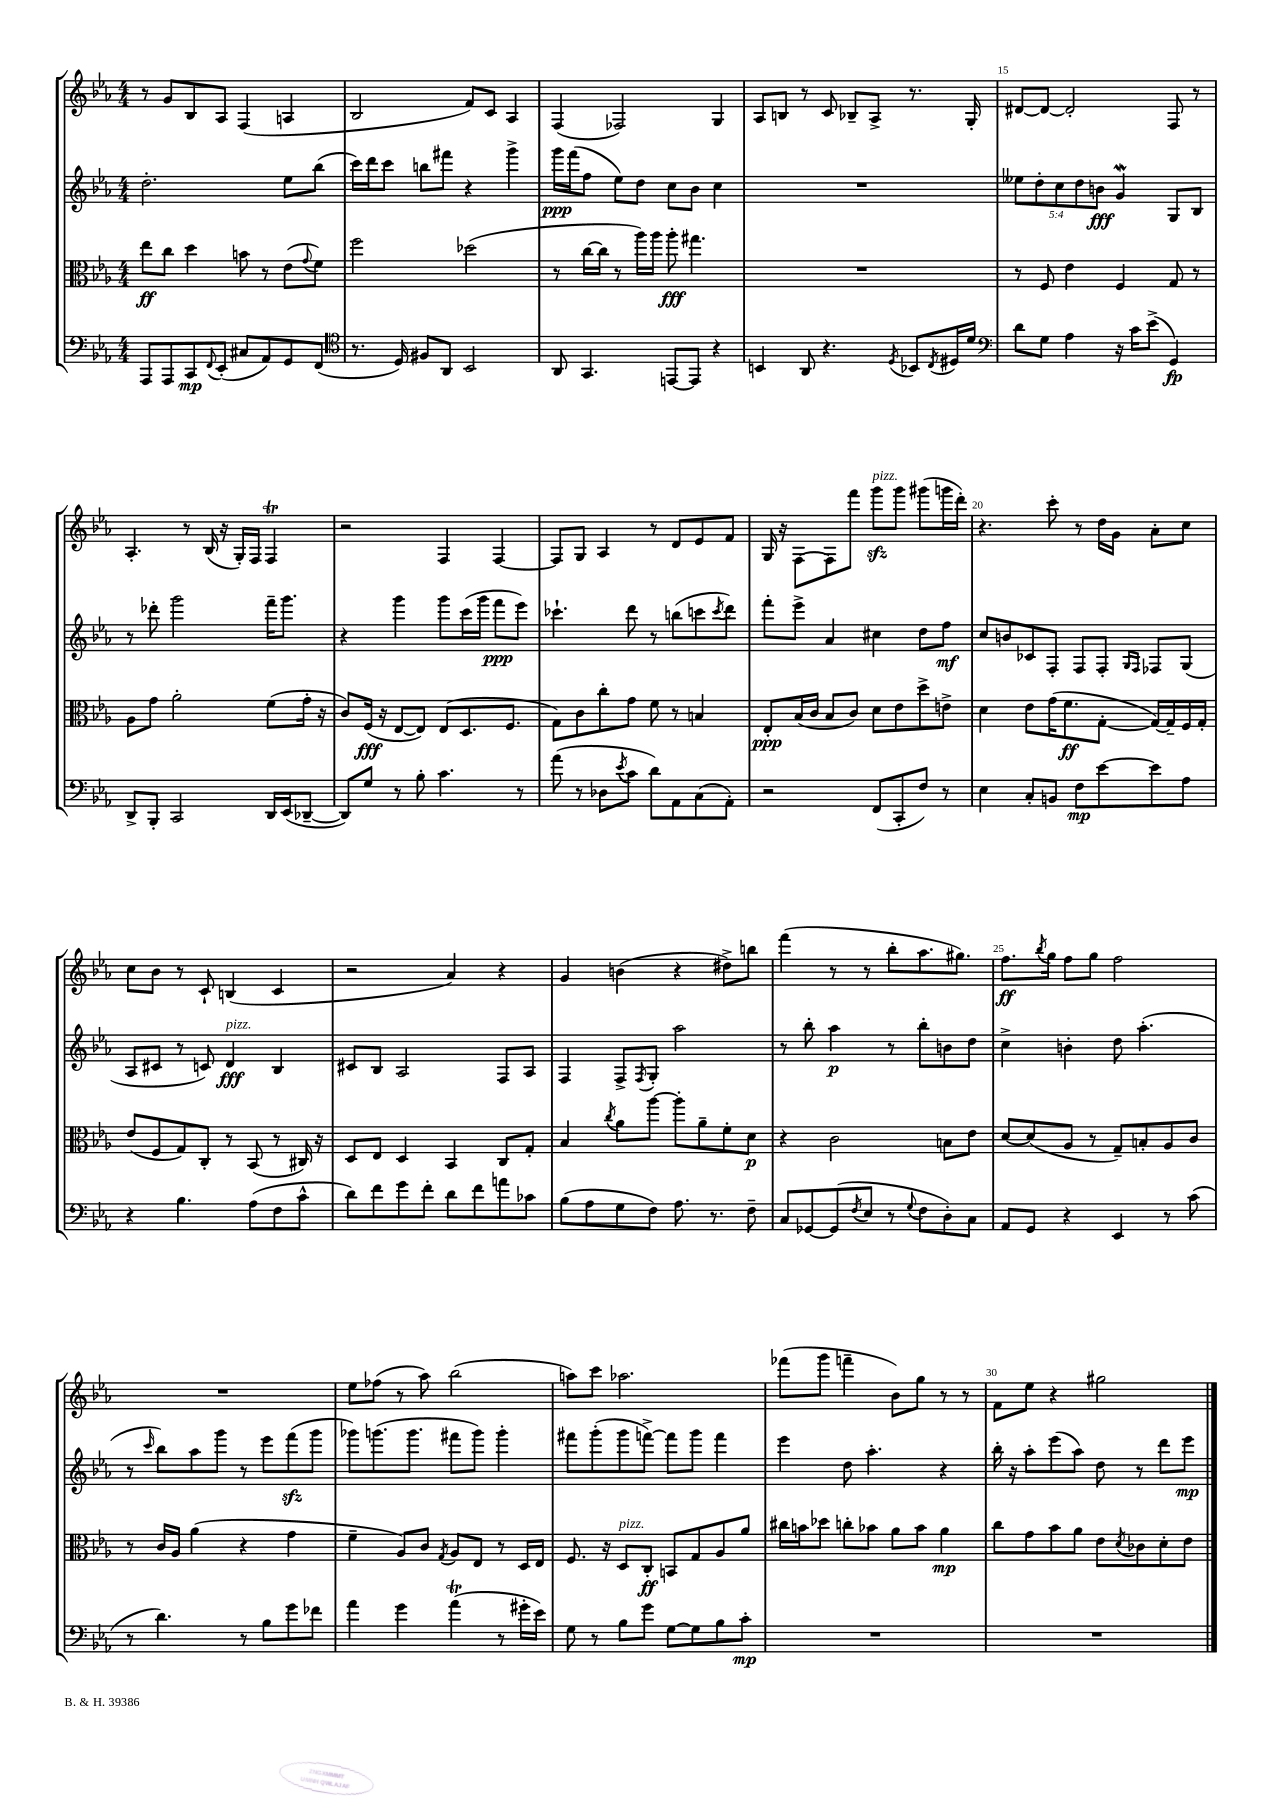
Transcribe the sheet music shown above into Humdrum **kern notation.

**kern	**kern	**kern	**kern
*staff4	*staff3	*staff2	*staff1
*clefF4	*clefC3	*clefG2	*clefG2
*k[b-e-a-]	*k[b-e-a-]	*k[b-e-a-]	*k[b-e-a-]
*M4/4	*M4/4	*M4/4	*M4/4
8AAA-/L	8ee-\L	2.dd'\	8r
8AAA-/	8cc\J	.	8g/L
8CC/	4dd\	.	8B-/
8qqFF/	.	.	.
(8EE-'/J	.	.	8A-/J
8C#/L	8b\	.	(4F/
8AA-/)	8r	.	.
8GG/	(8e-\L	8ee-\L	4A/
.	8qqg/	.	.
(8FF/J	8f\J)	(8bb-\J	.
=	=	=	=
*clefC4	*	*	*
8.r	2ff\	16ccc\LL)	2B-/
.	.	16ddd\J	.
.	.	8ccc\J	.
16D/)	.	.	.
8F#/L	.	8bb\L	.
8AA-/J	.	8fff#\J	.
2BB-/	(2dd-\	4r	8f/L)
.	.	.	8c/J
.	.	4ggg^\	4A-/
=	=	=	=
8AA-/	8r	16ggg\LL	(4F/
.	.	(16fff\J	.
4.GG/	[16cc\LL	8ff\J	.
.	16cc\]JJ	.	.
.	8r	8ee-\L)	2F-/)
.	16aa-\LL)	8dd\J	.
.	16aa-\JJ	.	.
[8EE/L	8aa-'\	8cc\L	.
8EE/]J	4.gg#\	8b-\J	.
4r	.	4cc\	4G/
=	=	=	=
4BB/	1r	1r	8A-/L
.	.	.	8B/J
8AA-/	.	.	8r
4.r	.	.	8c/
.	.	.	8B-~/L
.	.	.	8A-^/J
8qD/	.	.	.
8BB-/L	.	.	8.r
8qC/	.	.	.
16D#/L	.	.	.
16d/JJ	.	.	16G'/
=	=	=	=
*clefF4	*	*	*
8d\L	8r	10ee--\L	[8d#/L
.	.	10dd'\	.
8G\J	8F/	.	8d#/_J
.	.	10cc\	.
4A-\	4e-\	.	2d#'/]
.	.	10dd\	.
.	.	10b\J	.
16r	4F/	4g/	.
16c\LK	.	.	.
(8e-^\J	.	.	.
4GG/)	8G/	8G/L	8F/
.	8r	8B-/J	8r
=	=	=	=
8DD^/L	8A-\L	8r	4.A-'/
8BBB-'/J	8g\J	8ddd-'\	.
2CC/	2a-'\	2ggg\	.
.	.	.	8r
.	.	.	(16B-/
.	.	.	16r
.	.	.	16G'/LL)
.	.	.	16F/JJ
16DD/LL	(8f\L	16fff~\LK	4F/
(16EE-/J	.	8.ggg\J	.
[8DD-~/J	16g'\Jk	.	.
.	16r	.	.
=	=	=	=
8DD-/]L)	8c/L)	4r	2r
8G/J	(16F/Jk	.	.
.	16r	.	.
8r	[8E-/L	4ggg\	.
8B-'\	8E-/]J)	.	.
4.c\	(8E-/L	8ggg\L	4F/
.	8.D/	(16ccc\L	.
.	.	16ggg\JJ	.
.	.	8fff\L	[4F/
.	8.F/J	.	.
8r	.	8eee-\J)	.
=	=	=	=
(8a-\	8G\L)	4.ccc-`\	8F/]L
8r	8c\	.	8G/J
8D-\L	8cc'\	.	4A-/
8qe-/	.	.	.
8c\J	8g\J	8ddd\	.
8d\L)	8f\	8r	8r
8AA-\	8r	(8bb\L	8d/L
(8C\	4B/	8ccc\	8e-/
.	.	8qccc/	.
8AA-'\J)	.	8ddd\J)	8f/J
=	=	=	=
2r	8E-'/L	8fff'\L	16G/
.	.	.	16r
.	(16B-/L	8eee-^\J	[8F\L
.	16c/JJ	.	.
.	8B-/L	4a-/	8F\]
.	8c/J)	.	8fff\J
(8FF/L	8d\L	4cc#\	8ggg\L
8CC'/	8e-\	.	8ggg\J
8F/J)	8dd^\	8dd\L	(8ggg#\L
8r	8e^\J	8ff\J	16ggg\L
.	.	.	16ddd'\JJ)
=	=	=	=
4E-\	4d\	8cc/L	4.r
.	.	8b/	.
8C'/L	8e-\L	8c-/	.
8BB/J	(16g\K	8F'/J	8ccc'\
.	8.f\	.	.
8F\L	.	8F/L	8r
[8e-\	[8G'\J	8F'/J	16dd\LL
.	.	.	16g\JJ
.	.	16qqG/LL	.
.	.	16qqF/JJ	.
8e-\]	16G/_LL)	8F-/L	8a-'\L
.	16G~/]	.	.
8A-\J	16F/	(8G/J	8cc\J
.	16G'/JJ	.	.
=	=	=	=
4r	(8e-/L	8A-/L	8cc\L
.	8F/	8c#/J	8b-\J
4.B-\	8G/)	8r	8r
.	8C'/J	8c/)	8c`/
.	8r	4d/	(4B/
(8A-\L	(8BB-/	.	.
8F\	8r	4B-/	4c/
8c^^\J	16C#/)	.	.
.	16r	.	.
=	=	=	=
8d\L)	8D/L	8c#/L	2r
8f\	8E-/J	8B-/J	.
8g\	4D/	2A-/	.
8f'\J	.	.	.
8d\L	4BB-/	.	4a-/)
8f\	.	.	.
8a\	8C/L	8F/L	4r
8c-\J	8G'/J	8A-/J	.
=	=	=	=
(8B-\L	4B-/	4F/	4g/
8A-\	.	.	.
.	8qcc/	.	.
8G\	8a-\L	8F^/L	(4b\
.	.	8qF/	.
8F\J)	[8aa-\J	8G'/J	.
8.A-\	8aa-'\]L	2aa-\	4r
.	8a-~\	.	.
8.r	.	.	.
.	8f'\	.	8dd#^\L)
8F~\	8d\J	.	8bb\J
=	=	=	=
8C/L	4r	8r	(4fff\
[8GG-/	.	8bb-'\	.
(8GG-/]	2c\	4aa-\	8r
8qF/	.	.	.
8E-/J	.	.	8r
8r	.	8r	8bb-'\L
8qqG/	.	.	.
8F\L	.	8bb-'\L	8.aa-\
8D'\)	8B\L	8b\	.
.	.	.	8.gg#\J)
8C\J	8e-\J	8dd\J	.
=	=	=	=
8AA-/L	[8d/L	4cc^\	8.ff\L
8GG/J	(8d/]	.	.
.	.	.	8qbb-/
.	.	.	16gg\Jk
4r	8A-/J	4b'\	8ff\L
.	8r	.	8gg\J
4EE-/	8G~/L)	8dd\	2ff\
.	8B'/	(4.aa-'\	.
8r	8A-/	.	.
(8c\	8c/J	.	.
=	=	=	=
8r	8r	8r	1r
.	.	16qqccc/	.
4.d\)	16c/LL	8bb-\L)	.
.	16A-/JJ	.	.
.	(4a-\	8aa-\	.
.	.	8ggg\J	.
8r	4r	8r	.
8B-\L	.	8eee-\L	.
8g\	4g\	(8fff\	.
8f-\J	.	8ggg\J	.
=	=	=	=
4a-\	4f~\	8ggg-\L)	8ee-\L
.	.	(8.ggg\	(8ff-\J
4g\	8A-/L)	.	8r
.	.	8.ggg\J	.
.	8c/J	.	8aa-\)
.	8qG/	.	.
(4a-\	8A-/L	8fff#\L	(2bb-\
.	8E-/J	8ggg\J)	.
8r	8r	4ggg'\	.
16g#'\LL	16D/LL	.	.
16e-\JJ)	16E-/JJ	.	.
=	=	=	=
8G\	8.F/	8fff#\L	8aa\L)
8r	.	(8ggg'\	8ccc\J
.	16r	.	.
8B-\L	8D/L	8ggg\	2.aa-\
8g\J	8C'/J	[8fff^\J)	.
[8G\L	8BB/L	8fff\]L	.
8G\]	8G/	8ggg\J	.
8B-\	8A-/	4fff\	.
8c'\J	8a-/J	.	.
=	=	=	=
1r	16cc#\LL	4eee-\	(8fff-\L
.	16b\J	.	.
.	8dd-\J	.	8ggg\J
.	8cc'\L	8dd\	4fff~\
.	8b-\J	4.aa-'\	.
.	8a-\L	.	8b-\L)
.	8b-\J	.	8gg\J
.	4a-\	4r	8r
.	.	.	8r
=	=	=	=
1r	8cc\L	16bb-'\	8f\L
.	.	16r	.
.	8g\	8aa-'\L	8ee-\J
.	8b-\	(8eee-\	4r
.	8a-\J	8aa-\J)	.
.	8e-\L	8dd\	2gg#\
.	8qd/	.	.
.	8c-\	8r	.
.	8d'\	8ddd\L	.
.	8e-\J	8eee-\J	.
==	==	==	==
*-	*-	*-	*-
